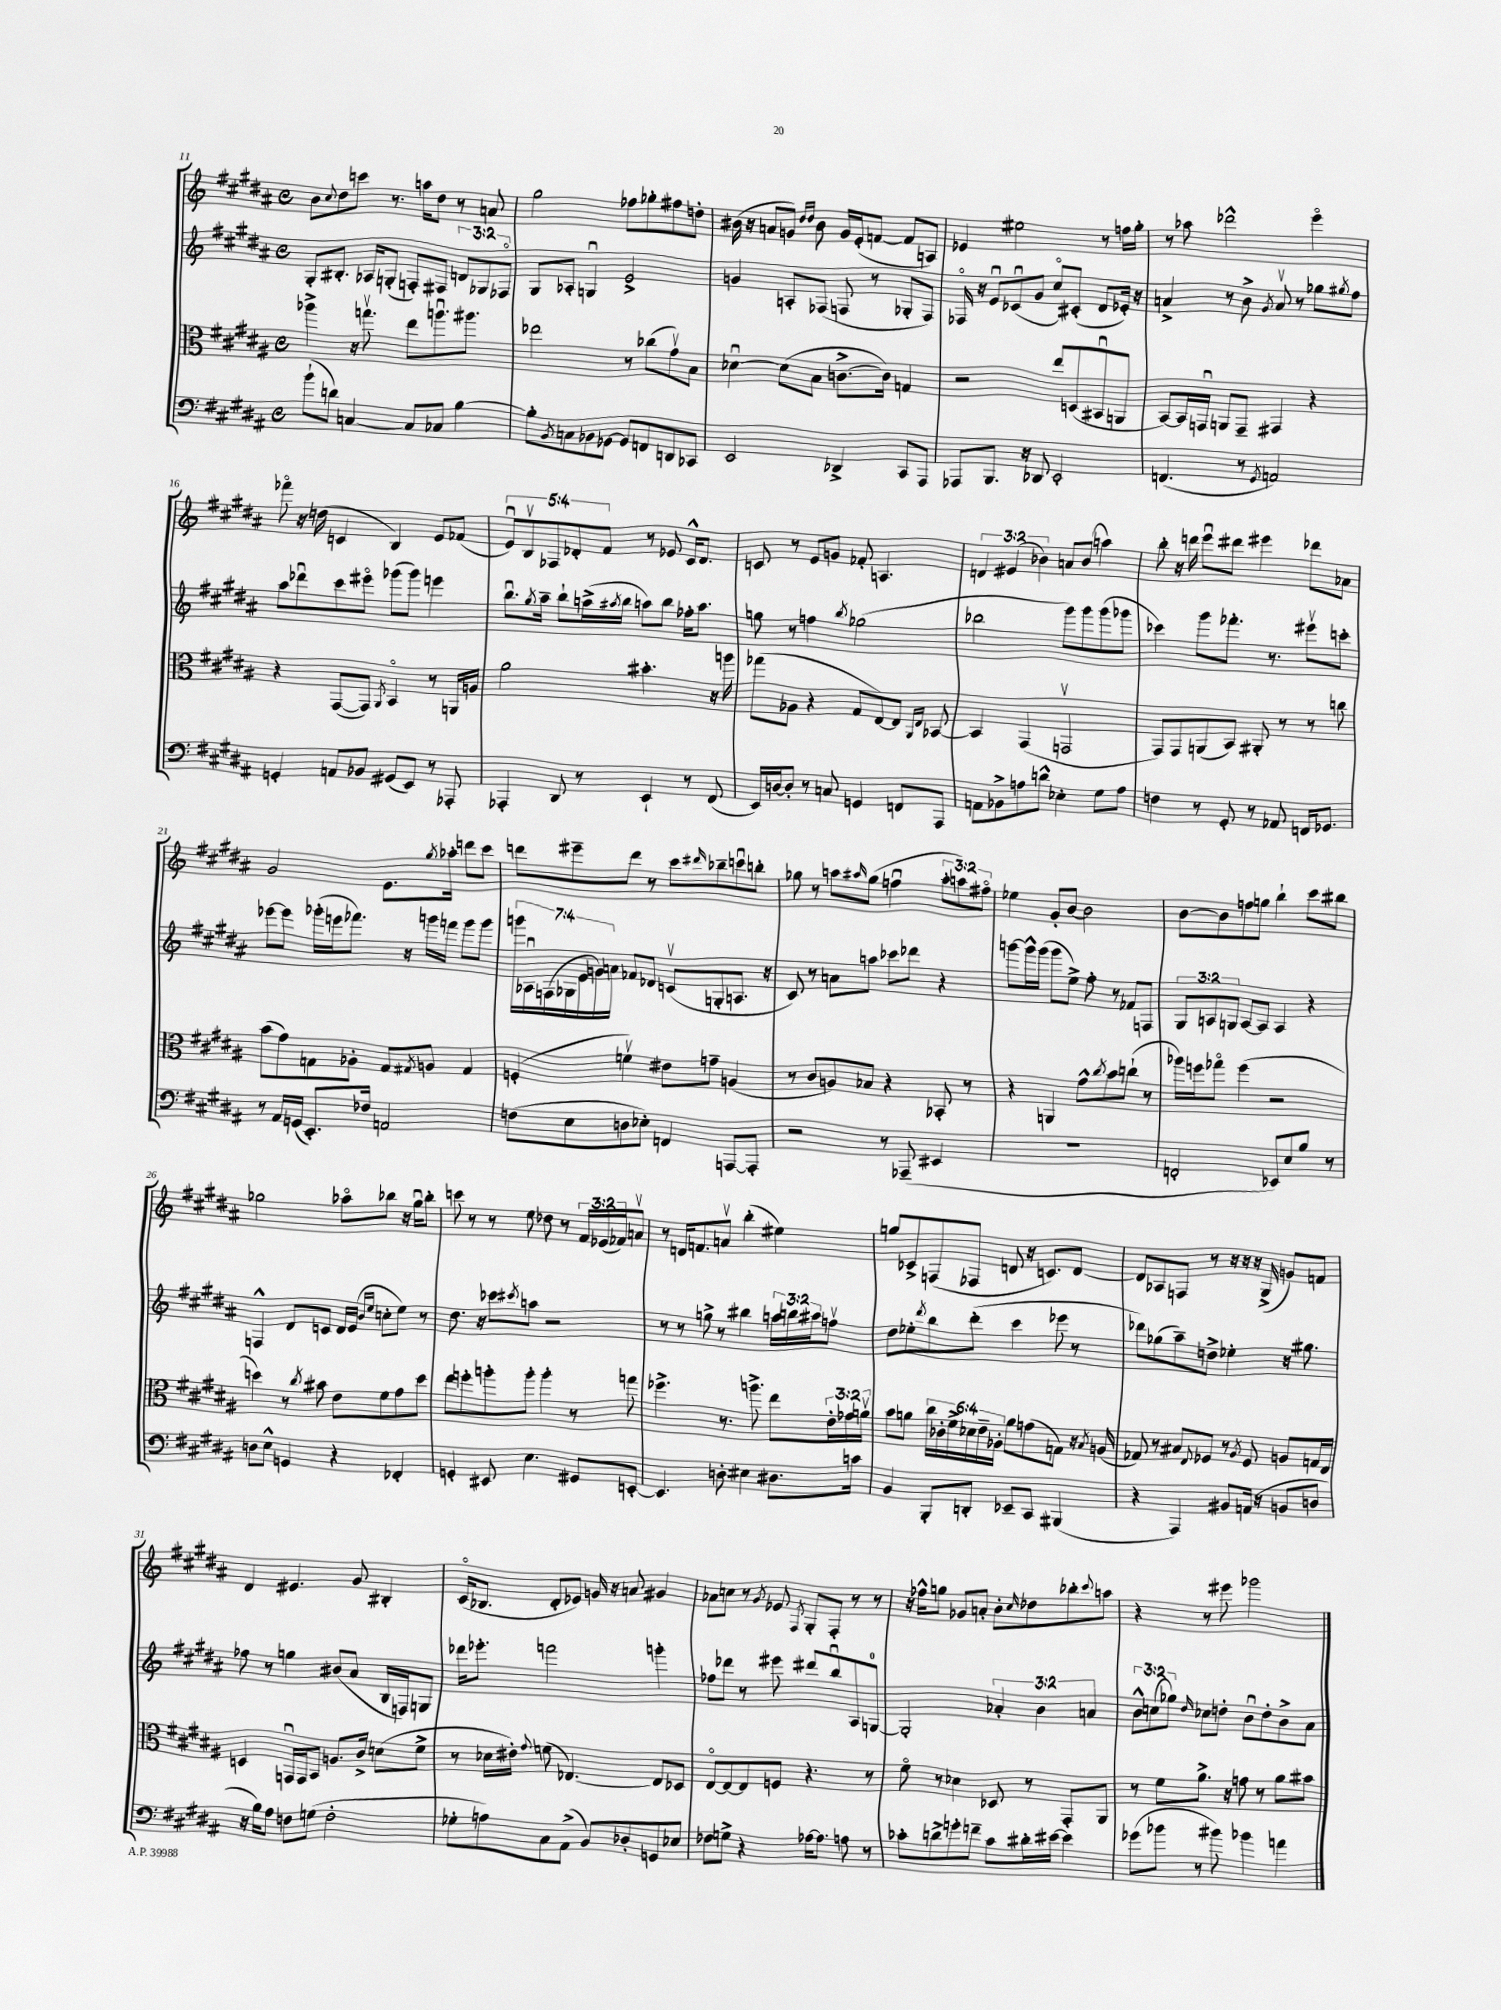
<<
\new StaffGroup <<
\new Staff = "s0" {
    \clef treble \key b \major \defaultTimeSignature \time 4/4 \override Staff.TupletNumber.text = #tuplet-number::calc-fraction-text
    b'8 \appoggiatura { cis''8 } dis''8 c'''8 r8. a''16 dis''8 r8 a'8 |
    gis''2 fes''8 ges''8-. fis''8 d''8-. |
    bis'16( r16 a'8 g'8) \grace { dis''16 dis''16 } bis'8 g'16 e'16-.( f'8~ f'8 a8) |
    ees'4 eis''2 r8 f''16 gis''16-. |
    r8 aes''8 des'''2-^ e'''4\flageolet |
    fes'''8\flageolet r16 d''16( c'4 b4) e'8 fes'8( |
    \tuplet 5/4 { e'8\downbow) b8\upbow fes8 des'8-. fis'8 } r8 ees'8 cis'16-^ des'8. |
    c'8 r8 e'8 g'8 fes'8-. a4. |
    \tuplet 3/2 { d'4 eis'4( bes'4) } a'8 bes'8( a''4) |
    b''8-. r16 d'''16 e'''8\downbow dis'''8 eis'''4 des'''8 aes'8 |
    gis'2 e'8. \acciaccatura { gis''8 } aes''16-. d'''8 cis'''8 |
    d'''8 eis'''8-- d'''8 r8 cis'''8 \grace { dis'''16 } bes''8-- c'''8\downbow b''8-. |
    ges''8 r8 a''8 \grace { ais''16 } ges''8( f''4\downbow \tuplet 3/2 { ais''8-. a''8) fis''8\flageolet } |
    ees''4 gis'8-. b'8~ b'2 |
    b'8~ b'8 f''8 g''8 b''4-! cis'''8 bis''8 |
    ges''2 aes''8\flageolet bes''8 r16 ges''16\downbow bes''8-. |
    c'''8 r8 r8 e''8 des''8 r8 \tuplet 3/2 { fis'16 ees'16( fes'16) } a'8\upbow |
    r8 d'16 f'8. a'8\upbow b''4-.( eis''4) |
    g''8 ces'8-> f8( fes8 d'8 r16 c'8.) d'8~ |
    d'8 aes8 f8 r8 r16 r16 r16 gis16->( g'8) f'8 |
    dis'4 eis'4. gis'8 bis4-. |
    cis'16\flageolet( bes8. dis'8-. ees'8) g'16 r16 a'8 gis'4 |
    aes'8 c''8 r8 \acciaccatura { gis'8 } ees'8 \acciaccatura { fis8 } gis8-. fis8-. r8 r8 |
    r16 fes''16-^ g''8 ges'8 a'8-. b'8-. \grace { cis''16 } des''8 bes''8-. \appoggiatura { cis'''8 } a''8 |
    r4 r8 eis'''8 ges'''2 \bar "|." |
}
\new Staff = "s1" {
    \clef treble \key b \major \defaultTimeSignature \time 4/4 \override Staff.TupletNumber.text = #tuplet-number::calc-fraction-text
    gis8-. bis8.-. aes16 g8-.( f8-.) fis8 \tuplet 3/2 { d'8 ges8 fes8\flageolet } |
    gis8 aes8-. g4\downbow e'2-> |
    g'4 a8-. fes8( f8 r8 ges8-. f8) |
    fes16\flageolet r16 e'8\downbow ces'8\downbow( gis'8 cis''8\flageolet) cis'8-.( dis'8 ees'16-.) r16 |
    a'4-> r8 b'8-> \acciaccatura { gis'8 } a'8\upbow r8 ges''8 \acciaccatura { gis''8 } fis''8 |
    ais''8 des'''8\downbow cis'''8 eis'''8\flageolet ges'''8( ges'''8) e'''4 |
    b''8.\downbow \acciaccatura { gis''8 } ais''16-- b''8-! a''16->( \acciaccatura { ais''8 } b''16 a''8) b''8 fes''16-. a''8. |
    g''8 r8 f''4 \acciaccatura { b''8 } ges''2( |
    bes''2 gis'''8) gis'''8 gis'''8( ges'''8 |
    ces'''4) gis'''8 fes'''8.-. r8. eis'''8\upbow c'''8-. |
    ees'''8~ ees'''8 ges'''16-.( e'''16 fes'''8.) r16 g'''16 f'''16 g'''8 g'''8 |
    \tuplet 7/4 { g'''16 aes16\downbow f16( ges16 e'16 g'16) a'16 } fes'8 des'8 c'8\upbow( g8-. a8. r16 |
    cis'8) r8 a'8 a''8 ces'''8 des'''8 r4 |
    g'''8~ g'''16-^ g'''16( g'''8 e''8->) fis''8-. r8 fes'8 f8 |
    \tuplet 3/2 { gis8 a8 g8 } a8~ a8 a4 r4 |
    f4-^ dis'8 c'8 dis'16 e'16( \grace { b'16 e''16 } c''8-. e''8) r8 |
    dis''8. r16 ces'''8 \acciaccatura { cis'''8 } a''8 r2 |
    r8 r8 g''8-> r8 bis''4 \tuplet 3/2 { a''16 b''16 ais''16 } f''8\upbow |
    dis''8 ees''8-. \acciaccatura { dis'''8 } b''8 dis'''8-.( cis'''4 ees'''8 r8 |
    des'''8) ges''8( ais''8--) d''8-> ees''4-. r16 gis''8. |
    fes''8 r8 g''4 bis'8( ais'8 b16 f16) g8 |
    des'''16 ees'''8.-. f'''2 g'''4-. |
    fes''8 des'''8 r8 eis'''8 dis'''8 b''8\downbow ais8 g8-0~ |
    g2-. \tuplet 3/2 { aes'4-. b'4 a'4 } |
    \tuplet 3/2 { b'8-^ c''8( ges''8) } \grace { dis''16 } ces''8 d''8-. b'8\downbow d''8-. b'8-> ais'8 \bar "|." |
}
\new Staff = "s2" {
    \clef alto \key b \major \defaultTimeSignature \time 4/4 \override Staff.TupletNumber.text = #tuplet-number::calc-fraction-text
    aes''4-> r16 g''8.\upbow e''8 a''8.\downbow ais''8. |
    ees''2 r8 ces''8( gis'8\upbow) b8 |
    des'4~\downbow des'8( b8 c'8.~-> c'16) g4 |
    r2 e''8 d8( bis,8\downbow a,8 |
    b,8~) b,16 g,16\downbow a,8 g,8-- gis,4 r4 |
    r4 gis,8~( gis,8) \acciaccatura { ais,8 } b,4\flageolet r8 a,16 a16 |
    ais'2 bis'4.-. r16 a''16 |
    ges''8( aes8 r4 gis8 e8~) e8 \grace { ais,16 e16 } bes,8~ |
    bes,4 gis,4( g,2\upbow |
    gis,8) gis,8 a,8( b,8) ais,8-. r8 r8 c''8 |
    b'8( gis'8) g8 aes8-. g8 \acciaccatura { gis8 } a8 gis4 |
    f4-.( f'4\upbow) eis'8 g'8-- a4( |
    r8 cis'8 a8) bes8 r4 bes,8-. r8 |
    r4 a,4 gis'8-^ \acciaccatura { cis''8 } b'8 c''8-!( r8 |
    aes''16) f''16 ges''8\flageolet f''4( r2 |
    d''4) r8 \acciaccatura { cis''8 } bis'8 e'8 fis'8 gis'8 d''8 |
    e''8 f''8-. a''8-. a''8-. a''4-. r8 g''8 |
    fes''4.-> r8. a''8.-> e''8 \tuplet 3/2 { e'16-. ges'16 a'16\upbow } |
    b'8 a'8 \tuplet 6/4 { cis''16 ces'16-. fis'16-> des'16 e'16-- aes16-. } a'8 g'8( g8) r16 \acciaccatura { b8 } a16( |
    ges8) r8 bis8 \appoggiatura { e8 } fes8 r8 \acciaccatura { ais8 } fes8 a8 g16 e16 |
    d4 g,16\downbow g,16 b,8 a8. cis'16-> d'8( fis'8-> |
    r8 des'16 eis'16-.) \appoggiatura { gis'8 } f'8( ees4.~) ees8 des8 |
    e8~\flageolet e8~ e8 f8 r4. r8 |
    fis'8\flageolet r8 des'4 des8 r8 gis,8-. ais,8 |
    r8 fis'8 ais'8.-> r16 g'8 r8 ais'8 bis'8 \bar "|." |
}
\new Staff = "s3" {
    \clef bass \key b \major \defaultTimeSignature \time 4/4
    b'8-!( d'8) c4~ c8 ces8 b4~ |
    b8-. \acciaccatura { b,8 } c8 bes,8 ges,8~ ges,8 f,8 d,8 ces,8 |
    e,2 des,4-> cis,8 ais,,8 |
    aes,,8 b,,8. r16 des,8 e,2-. |
    f,4.( r8 \acciaccatura { gis,8 } a,2) |
    g,4-. a,8 bes,8 gis,8( e,8) r8 aes,,8-. |
    aes,,4-. dis,8 r8 e,4-! r8 fis,8( |
    e,16) d16~ d8-. r8 c8 g,4 f,8 ais,,8 |
    a,8 bes,8-> a8 d'8-^ ees4-. gis8 a8 |
    f4 r8 gis,8-. r8 aes,8 f,16 ges,8. |
    r8 ais,16 g,16( e,8.-.) fes16 a,2 |
    f8( e8 d8 ees8-.) f,4 a,,8~ a,,8-. |
    r2 r8 aes,,8--( eis,4 |
    R1 |
    f,2-. ees,8) e8 b8 r8 |
    d8 e8-^ g,4 r4 fes,4-. |
    g,4-. eis,8 e4. gis,8 e,8~-. |
    e,4. d8-. eis4 dis8. c'16 |
    b,4 b,,8-. d,8-. ees,8-- cis,8 bis,,4( |
    r4 ais,,4) bis,8 a,16( r16 b,8 d8 |
    r16 b16) ais8 f8 g8( f2-. |
    ges8-. a8) cis8 ais,8->( b,8) des8-. g,8 ees8 |
    fes8 g8-> r4 aes16~ aes8. a8 r8 |
    ces'8-. d'8-> g'8-. f'8-- ces'8 dis'16-. eis'16~ eis'4 |
    ges'8( bes'8 r8 bis'8) bes'4 a'4 \bar "|." |
}
>>
>>
\layout { \context { \Score currentBarNumber = #11 } }
